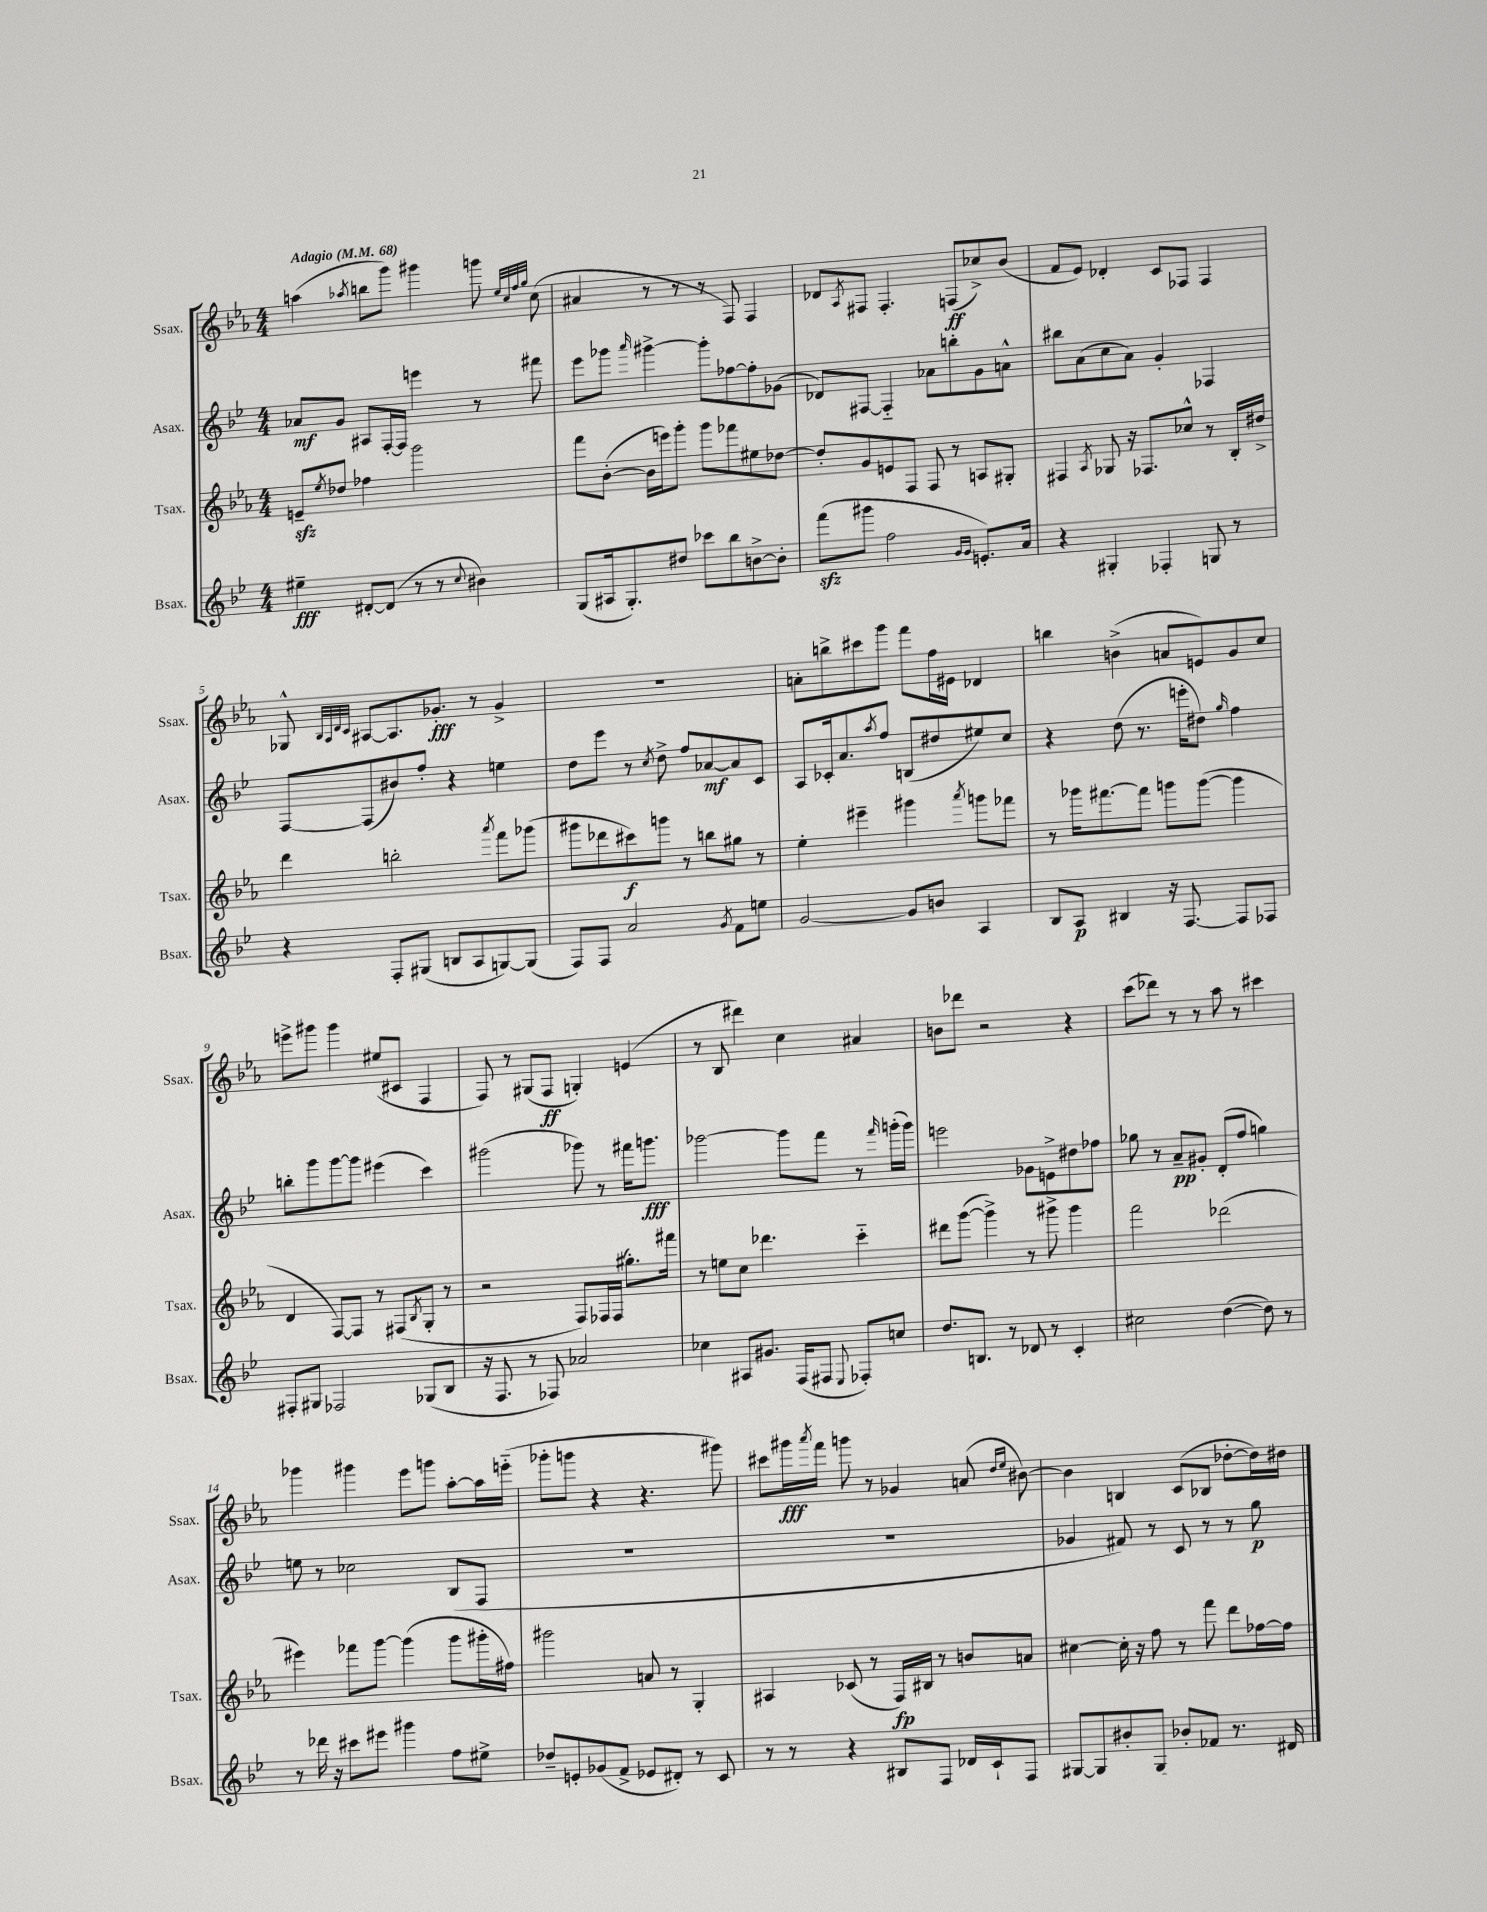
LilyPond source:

<<
\new StaffGroup <<
\new Staff = "s0" \with { instrumentName = "Ssax." shortInstrumentName = "Ssax." } {
    \clef treble \key ees \major \numericTimeSignature \time 4/4 \tempo "Adagio" 4 = 68
    a''4( \acciaccatura { aes''8 } b''8 g'''8) gis'''4 g'''8 \grace { ees''32 c''32 f''32 g''32 } c''8( |
    ais'4 r8 r8 r8 f8) f4 |
    des'8 \acciaccatura { aes8 } fis8 fis4.-. f8\ff( ces''8->) bes'8( |
    f'8 ees'8) des'4-. c'8 fes8 fes4 |
    ges8-^ \grace { bes32 aes32 d'32 c'32 } ais8~ ais8. ges'8.-.\fff r8 ges'4-> |
    R1 |
    a'8-. b''8-> cis'''8 g'''8 f'''8 f''16 eis'16 des'4 |
    b''4 b'4->( a'8 e'8) g'8 c''8 |
    e'''8-> gis'''8 gis'''4 eis''8( cis'8 f4 |
    f8) r8 gis8( f8\ff g4-.) e'4( |
    r8 bes8 dis'''4) c''4 ais'4 |
    b'8 des'''8 r2 r4 |
    c'''8( des'''8) r8 r8 aes''8 r8 cis'''4 |
    ges'''4 gis'''4 ees'''8 g'''8 aes''8~-. aes''16 e'''16-_( |
    ges'''8-. g'''8 r4 r4. gis'''8) |
    cis'''8 gis'''16\fff \acciaccatura { aes'''8 } f'''16 g'''8 r8 ges'4 a'8( \grace { d''16 ees''16 } bis'8~) |
    bis'4 b4 c'8( bes8 des''8~-. des''16) dis''16 \bar "|." |
}
\new Staff = "s1" \with { instrumentName = "Asax." shortInstrumentName = "Asax." } {
    \clef treble \key bes \major \numericTimeSignature \time 4/4
    aes'8\mf g'8 ais8 f16~-. f16 e'''4 r8 fis'''8 |
    ees'''8 ges'''8 \grace { a'''16 } gis'''4~-> gis'''8-. fes''8~ fes''8-. ges'8( |
    des'8) fis8~ fis4-_ aes'8 b''8-. g'8 a'8-^ |
    bis''8 a'8( c''8 a'8) g'4-. fes4 |
    f8~ f8( bis'8) f''8-. r4 e''4 |
    d''8 ees'''8 r8 \acciaccatura { c''8 } d''8-> f''8 aes'8~\mf aes'8 c'8 |
    a8 ces'16-. a'8. \acciaccatura { a''8 } f''8 b8( dis''8 eis''8) c''8 |
    r4 d''8( r8. e'''16-. dis''8) \grace { g''16 } f''4 |
    b''8-. g'''8 g'''8~ g'''8 eis'''4( c'''4) |
    gis'''2( ges'''8) r8 fis'''16 g'''8.\fff |
    ges'''2~ ges'''8 f'''8 r8 \grace { f'''16 } g'''16-.( g'''16) |
    e'''2 ges'8 e'8-> dis''8 fes''8 |
    ges''8 r8 a'8--\pp gis'8-. d'8-.( f''8 g''4) |
    e''8 r8 ces''2 bes8( f8 |
    R1 |
    R1 |
    ges'4 fis'8) r8 c'8 r8 r8 g''8\p \bar "|." |
}
\new Staff = "s2" \with { instrumentName = "Tsax." shortInstrumentName = "Tsax." } {
    \clef treble \key ees \major \numericTimeSignature \time 4/4
    e'8--\sfz \acciaccatura { ees''8 } des''8 fes''4 g'''2 |
    f'''8 bes'8~-.( bes'16 e'''16) g'''8-. g'''8 fes'''8 eis''8 des''8~ |
    des''8-. g'8 e'8 f8 f8 r8 a8 gis8-. |
    fis4 \acciaccatura { aes8 } ges8 r16 fes8. ces''8-^ r8 bes16-. dis''16-> |
    d'''4 b''2-. \acciaccatura { aes'''8 } f'''8 ges'''8( |
    gis'''8 des'''8 cis'''8\f) g'''8 r8 b''8 gis''8 r8 |
    ees''4-. eis'''4-- gis'''4 \acciaccatura { aes'''8 } g'''8 fes'''8 |
    r8 ges'''16 fis'''8.~ fis'''8 g'''8 g'''8~( g'''4 |
    d'4 f8~) f8 r8 fis8( \acciaccatura { bes8 } g8-. r8 |
    r2 f8) fes16 fes16( gis''8.-.) fis'''16 |
    r8 e''8 c''8 des'''4. c'''4-_ |
    dis'''8 g'''8~( g'''4->) r8 gis'''8-> gis'''4 |
    f'''2 des'''2( |
    eis'''4) fes'''8 g'''8~ g'''4( g'''8 gis'''16-. fis''16) |
    gis'''2 a'8 r8 g4-. |
    ais4 ces'8( r8 f16\fp) bis16 r8 b'8 a'8 |
    cis''4~ cis''16-. r16 f''8 r8 f'''8 d'''8 fes''16~ fes''16 \bar "|." |
}
\new Staff = "s3" \with { instrumentName = "Bsax." shortInstrumentName = "Bsax." } {
    \clef treble \key bes \major \numericTimeSignature \time 4/4
    eis''4--\fff dis'8~-. dis'8( r8 r8 \appoggiatura { c''8 } bis'4) |
    g8( ais16 g8.-.) dis''8 ces'''8 bes''8 b'8~-> b'8-. |
    f'''8\sfz( gis'''8 f''2 \grace { g'16 g'16 } e'8.-.) a'16 |
    r4 gis4-. fes4-. g8 r8 |
    r4 f8-. gis8( b8 a8 g8~) g8( |
    f8) f8 a'2 \acciaccatura { g'8 } f'8 e''8 |
    g'2~ g'8 b'8 a4 |
    bes8 a8\p bis4 r16 f8.~ f8 fes8 |
    fis8-. gis8 fes2 ges8( bes8 |
    r16 f8. r8 fes8) aes'2 |
    ces''4 ais8 gis'8. f16( fis8 \appoggiatura { ees8 } fes8-.) c''8 |
    d''8. b8. r8 des'8 r8 c'4-. |
    cis''2 d''4~( d''8) r8 |
    r8 des'''16 r16 cis'''8 eis'''8 gis'''4 f''8 eis''8-> |
    des''8-- e'8-. ges'8( f'8-> ees'8 dis'8-.) r8 c'8 |
    r8 r8 r4 bis8 f8 des'16 c'16-!( f8 |
    gis8~ gis8) bis'8-. gis8\fp bes'8-. fes'8 r8. dis'16 \bar "|." |
}
>>
>>
